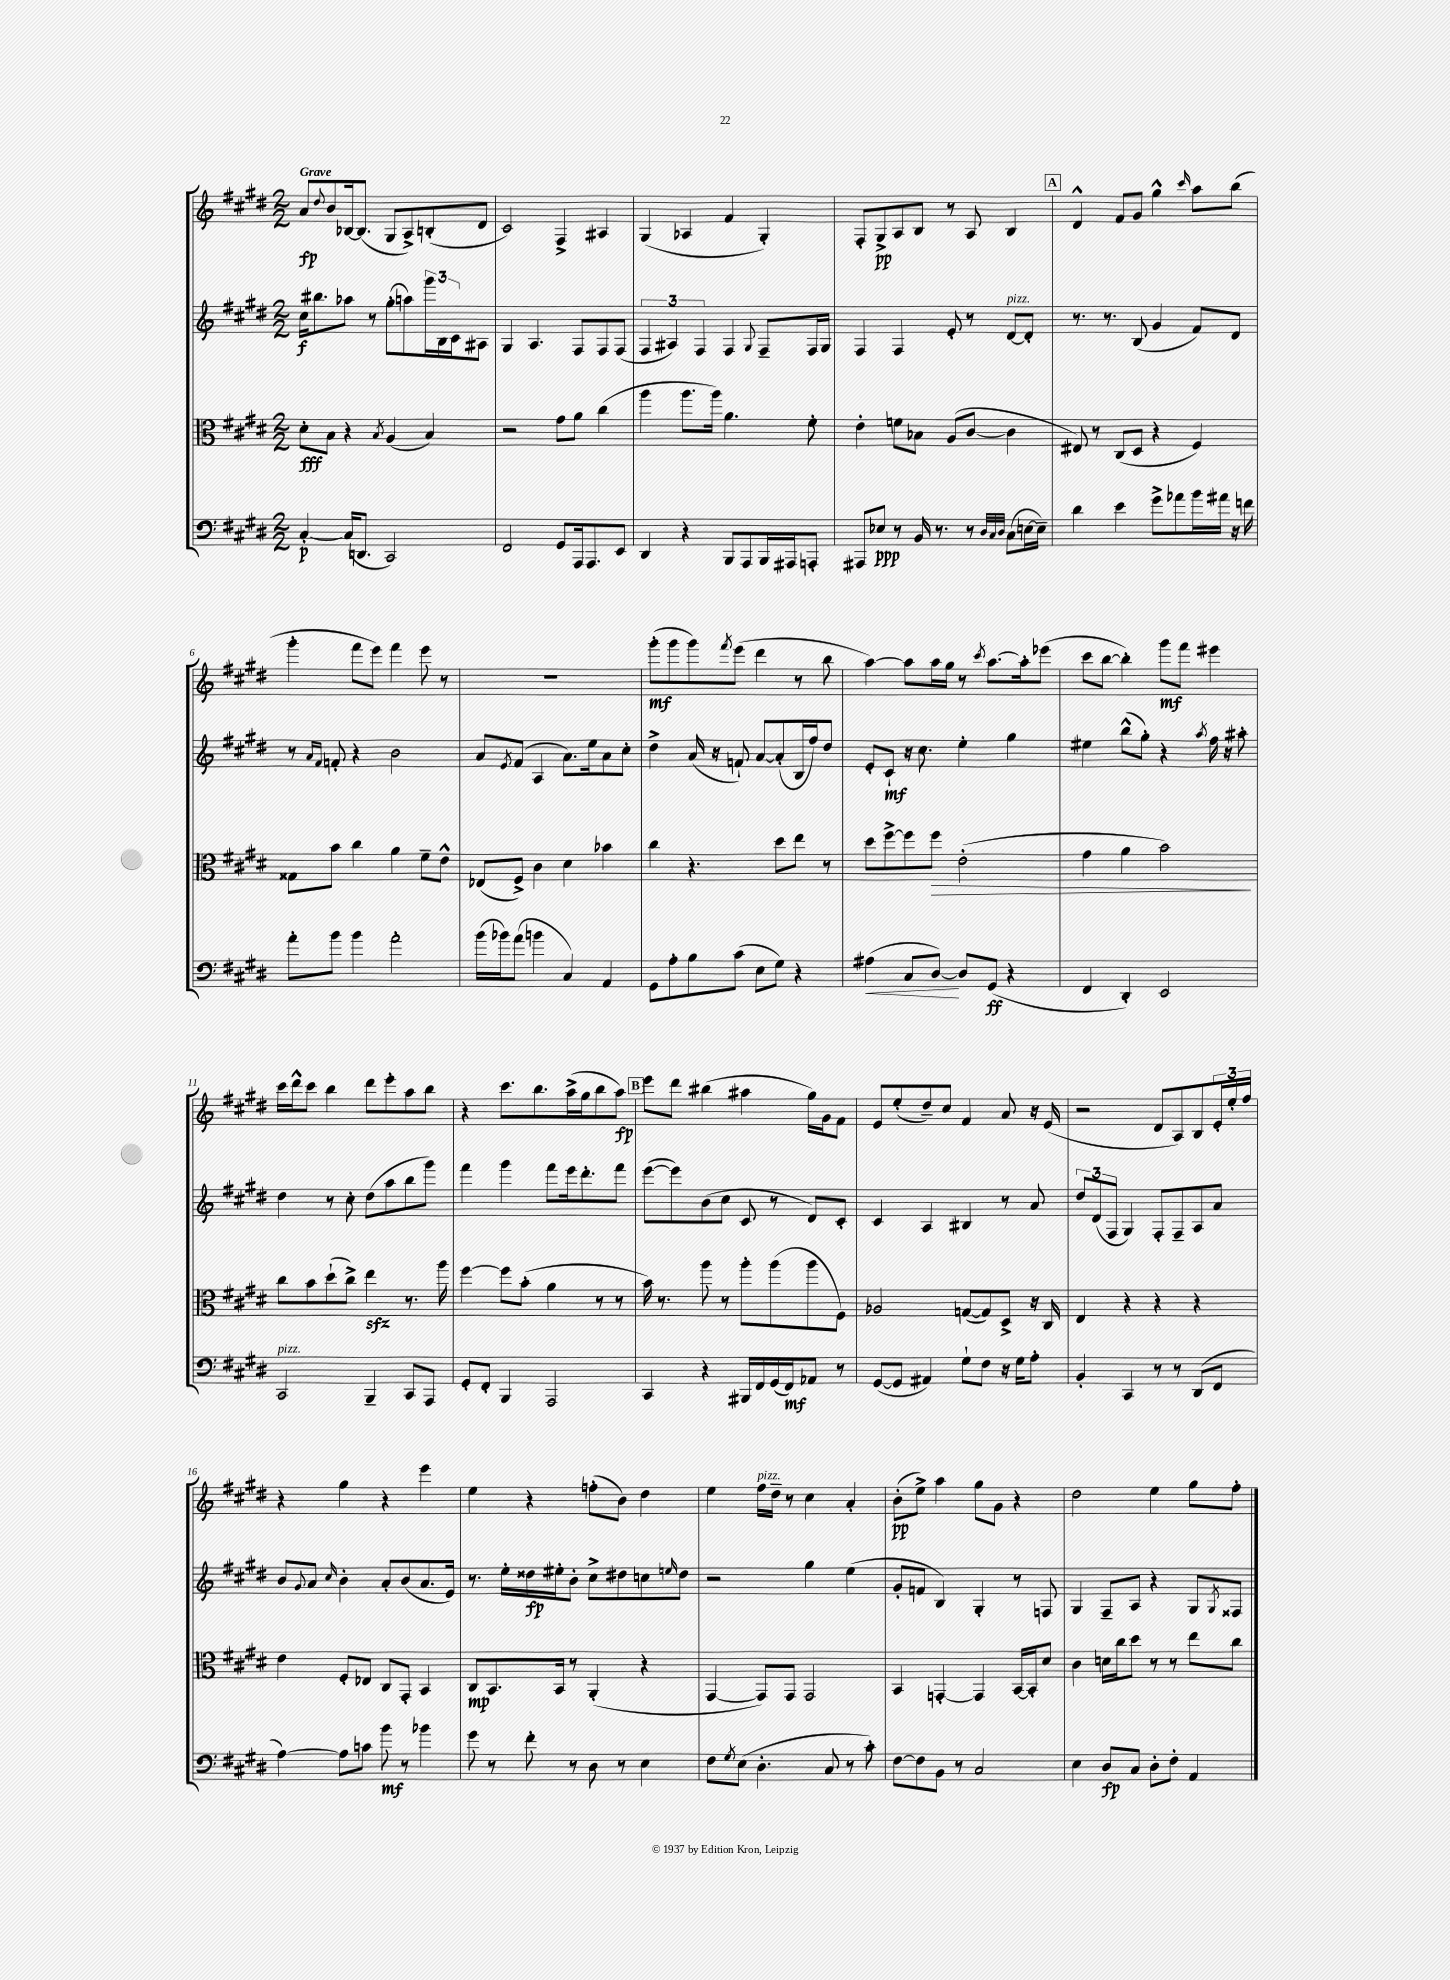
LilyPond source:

<<
\new StaffGroup <<
\new Staff = "s0" {
    \clef treble \key e \major \numericTimeSignature \time 2/2 \tempo "Grave"
    a'8\fp \appoggiatura { dis''8 } b'8 bes16~ bes8.( gis8 a8->) b8-.( dis'8 |
    cis'2) fis4-> ais4 |
    gis4( aes4 fis'4 gis4-.) |
    fis8-. gis8->\pp a8 b8 r8 a8 b4 |
    \mark \markup { \box "A" } dis'4-^ fis'8 gis'8 gis''4-^ \grace { cis'''16 } a''8 b''8( |
    gis'''4-. fis'''8 e'''8) fis'''4 e'''8 r8 |
    R1 |
    gis'''8-.\mf( gis'''8 gis'''8) \acciaccatura { fis'''8 } e'''8( dis'''4 r8 b''8 |
    a''4~) a''8 a''16 gis''16 r8 \acciaccatura { cis'''8 } a''8.~ a''16-. ees'''8( |
    cis'''8 b''8~ b''4-.) gis'''8\mf fis'''8 eis'''4 |
    cis'''16 dis'''16-^ cis'''8 b''4 dis'''8 e'''8-. a''8 b''8 |
    r4 cis'''8. b''8. a''16->( gis''16 b''8 a''8\fp) |
    \mark \markup { \box "B" } e'''8 dis'''8 bis''4( ais''4 gis''16) gis'16 fis'8 |
    e'8 e''8-.( dis''8--) cis''8 fis'4 a'8 r16 e'16( |
    r2 dis'8 a8) b8 \tuplet 3/2 { e'16-. e''16-. fis''16 } |
    r4 gis''4 r4 e'''4 |
    e''4 r4 f''8-.( b'8) dis''4 |
    e''4 fis''16^\markup { \italic "pizz." } dis''16-- r8 cis''4 a'4-. |
    b'8-.\pp( e''8->) a''4 gis''8 gis'8 r4 |
    dis''2 e''4 gis''8 fis''8-. \bar "|." |
}
\new Staff = "s1" {
    \clef treble \key e \major \numericTimeSignature \time 2/2
    cis''16\f bis''8. aes''8 r8 gis''8-.( a''8) \tuplet 3/2 { gis'''16 b16 cis'16 } ais8 |
    gis4 a4. fis8 fis8 fis8( |
    \tuplet 3/2 { fis4 ais4) fis4 } fis4 \appoggiatura { gis8 } fis8-- fis16 gis16 |
    fis4 fis4 e'8-. r8 dis'8~^\markup { \italic "pizz." } dis'8-. |
    \mark \markup { \box "A" } r8. r8. b8( gis'4 fis'8) dis'8 |
    r8 \grace { a'16 fis'16 } f'8-. r4 b'2 |
    a'8 \acciaccatura { e'8 } fis'8( a4 a'8.) e''16 a'8 cis''8-. |
    dis''4-> a'16( r16 f'8-!) a'8~ a'8-.( b16 fis''16) dis''8 |
    e'8-. cis'8-!\mf r16 cis''8. e''4-. gis''4 |
    eis''4 b''8-^( gis''8-.) r4 \acciaccatura { a''8 } fis''16 r16 ais''8-. |
    dis''4 r8 cis''8-. dis''8( a''8 b''8 gis'''8) |
    fis'''4 gis'''4 fis'''8 e'''16 dis'''8.-. fis'''8 |
    \mark \markup { \box "B" } e'''8~( e'''8) b'8( cis''8 cis'8 r8 dis'8) cis'8-. |
    cis'4 a4 bis4 r8 a'8 |
    \tuplet 3/2 { dis''8 dis'8( fis8 } gis4) fis8-. fis8-- a8 a'8 |
    b'8 \appoggiatura { gis'8 } a'8 \grace { cis''16 } b'4-. a'8-. b'8( a'8. e'16) |
    r8. e''16-. disis''16\fp eis''16-. b'8-. cis''8-> dis''8 c''8 \grace { e''16 } dis''8 |
    r2 gis''4 e''4( |
    gis'8-. f'8 b4) gis4-. r8 f8 |
    gis4 fis8-- a8 r4 gis8 \acciaccatura { gis8 } fisis8 \bar "|." |
}
\new Staff = "s2" {
    \clef alto \key e \major \numericTimeSignature \time 2/2
    dis'8-.\fff b8 r4 \acciaccatura { b8 } a4( b4) |
    r2 gis'8 a'8 cis''4( |
    a''4 a''8. a''16) a'4. fis'8-. |
    e'4-. f'8 bes8 a8( cis'8~ cis'4 |
    \mark \markup { \box "A" } eis8) r8 cis8( dis8 r4 fis4) |
    gisis8 b'8 cis''4 a'4 fis'8-- e'8-^ |
    ees8( fis8->) cis'4 dis'4 bes'4 |
    cis''4 r4. dis''8 e''8 r8 |
    dis''8 fis''8~-> fis''8 fis''8\> e'2-.( |
    gis'4 a'4 b'2\!) |
    cis''8 b'8 dis''8-!( cis''8->) e''4\sfz r8. a''16 |
    fis''4~ fis''8 b'8-.( a'4 r8 r8 |
    \mark \markup { \box "B" } b'16) r8. a''8 r8 a''8-. a''8( a''8 fis8) |
    aes2 g8~( g8) dis8-> r16 cis16 |
    e4 r4 r4 r4 |
    e'4 fis8-. ees8 cis8 gis,8-. b,4 |
    cis8\mp b,8. b,16 r8 a,4-.( r4 |
    gis,4~ gis,8) gis,8 gis,2 |
    b,4 g,4~-. g,4 b,16~ b,16-. dis'8 |
    cis'4 d'16 cis''16 dis''8 r8 r8 e''8 cis''8 \bar "|." |
}
\new Staff = "s3" {
    \clef bass \key e \major \numericTimeSignature \time 2/2
    cis4~-.\p cis16( d,8. cis,2) |
    fis,2 gis,8 a,,16 a,,8. e,8 |
    dis,4 r4 b,,8 a,,8 b,,16 ais,,16 a,,8-. |
    ais,,8 ees8\ppp r8 b,16 r8. r8 \grace { dis32 cis32 dis32 } cis8( e16~ e16--) |
    \mark \markup { \box "A" } dis'4 e'4 gis'8-> aes'8 b'16 ais'16 r16 f'16 |
    a'8-. b'8 b'4 a'2-. |
    b'16( bes'16) a'8( b'4 cis4) a,4 |
    gis,8 a8-. b8 cis'8( e8 gis8) r4 |
    ais4\<( cis8 dis8~\!) dis8 gis,8\ff( r4 |
    fis,4 dis,4-.) e,2 |
    cis,2^\markup { \italic "pizz." } b,,4-- cis,8 a,,8 |
    gis,8-. fis,8-. b,,4 a,,2 |
    \mark \markup { \box "B" } cis,4 r4 bis,,16 fis,16 gis,16( fis,16\mf) aes,8 r8 |
    gis,8~( gis,8 ais,4) gis8-! fis8 r16 gis16 a8-. |
    b,4-. cis,4 r8 r8 dis,8( fis,8 |
    a4~) a8 c'8 b'8\mf r8 bes'4 |
    gis'8 r8 fis'8-. r8 dis8 r8 e4 |
    fis8 \acciaccatura { gis8 } e8( dis4.-. cis8 r8 cis'8-.) |
    fis8~ fis8 b,8 r8 cis2 |
    e4 dis8\fp cis8 dis8-. fis8-. a,4 \bar "|." |
}
>>
>>
